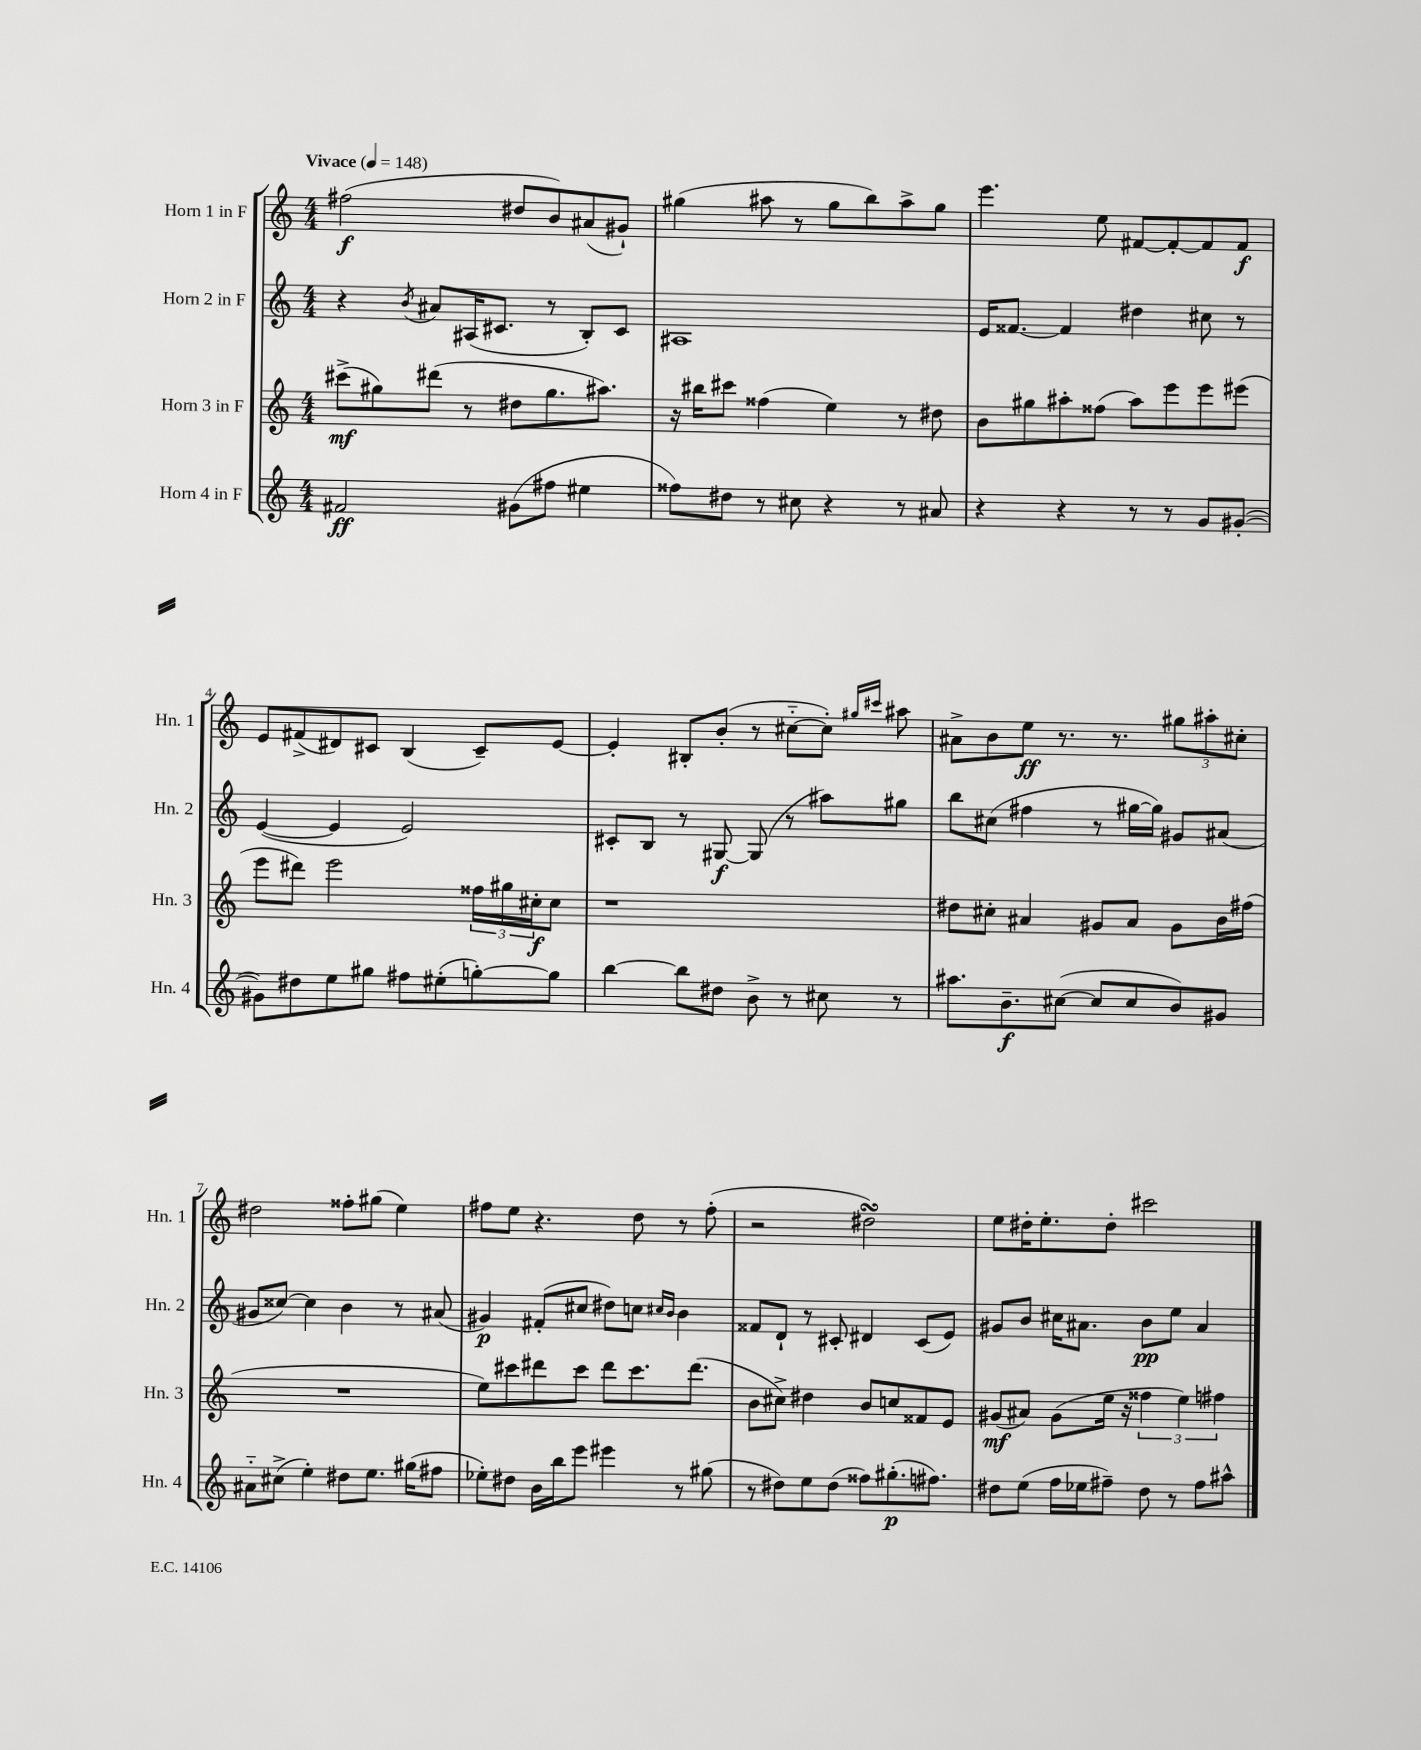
<<
\new StaffGroup <<
\new Staff = "s0" \with { instrumentName = "Horn 1 in F" shortInstrumentName = "Hn. 1" } {
    \clef treble \key c \major \numericTimeSignature \time 4/4 \tempo "Vivace" 4 = 148
    fis''2\f( dis''8 b'8) ais'8( gis'8-!) |
    gis''4( ais''8 r8 gis''8 b''8) ais''8-> gis''8 |
    e'''4. e''8 fis'8~ fis'8~-. fis'8 fis'8\f |
    e'8 fis'8->( dis'8) cis'8 b4( cis'8--) e'8~ |
    e'4-. bis8-. b'8-.( r8 cis''8~-_ cis''8-.) \grace { gis''16 cis'''16 } ais''8 |
    ais'8-> b'8 e''8\ff r8. r8. \tuplet 3/2 { gis''8 ais''8-. cis''8-. } |
    dis''2 fisis''8-. gis''8( e''4) |
    fis''8 e''8 r4. d''8 r8 fis''8-.( |
    r2 dis''2\turn) |
    e''8 dis''16-. e''8.-. dis''8-. cis'''2 \bar "|." |
}
\new Staff = "s1" \with { instrumentName = "Horn 2 in F" shortInstrumentName = "Hn. 2" } {
    \clef treble \key c \major \numericTimeSignature \time 4/4
    r4 \acciaccatura { b'8 } ais'8 ais16( cis'8. r8 b8-.) cis'8 |
    ais1 |
    e'16 fisis'8.~ fisis'4 dis''4 cis''8 r8 |
    e'4~( e'4 e'2) |
    cis'8-. b8 r8 gis8~\f gis8( r8 ais''8) gis''8 |
    b''8 cis''8( fis''4 r8 gis''16~ gis''16) gis'8 ais'8( |
    gis'8 cisis''8~) cisis''4 b'4 r8 ais'8( |
    gis'4\p) fis'8-.( cis''8 dis''8) c''8 \grace { cis''16 b'16 } b'4 |
    fisis'8 d'8-! r8 cis'8-. dis'4 cis'8( e'8) |
    gis'8 b'8 cis''16 ais'8. b'8\pp e''8 ais'4 \bar "|." |
}
\new Staff = "s2" \with { instrumentName = "Horn 3 in F" shortInstrumentName = "Hn. 3" } {
    \clef treble \key c \major \numericTimeSignature \time 4/4
    cis'''8->\mf( gis''8) dis'''8( r8 dis''8 gis''8. ais''8.) |
    r16 bis''16 cis'''8 fisis''4( e''4) r8 dis''8 |
    b'8 gis''8 ais''8-. fisis''8( ais''8) e'''8 e'''8 eis'''8( |
    e'''8 dis'''8) e'''2 \tuplet 3/2 { fisis''16 gis''16 cis''16-.\f } cis''8 |
    r1 |
    dis''8 cis''8-. ais'4 gis'8 ais'8 gis'8 b'16 fis''16( |
    R1 |
    e''8) cis'''8 dis'''8 cis'''8 dis'''8 cis'''8. dis'''8.( |
    b'8 cis''8->) dis''4 b'8 c''8 fisis'8 e'8 |
    gis'8\mf( ais'8) gis'8( e''16 r16 \tuplet 3/2 { fisis''4 e''4) fis''4 } \bar "|." |
}
\new Staff = "s3" \with { instrumentName = "Horn 4 in F" shortInstrumentName = "Hn. 4" } {
    \clef treble \key c \major \numericTimeSignature \time 4/4
    fis'2\ff gis'8( fis''8 eis''4 |
    fisis''8) dis''8 r8 cis''8 r4 r8 ais'8 |
    r4 r4 r8 r8 g'8 gis'8~-.( |
    gis'8) dis''8 e''8 gis''8 fis''8 eis''8-.( g''8~-.) g''8 |
    b''4~ b''8 dis''8 b'8-> r8 cis''8 r8 |
    ais''8. b'8.--\f cis''8~( cis''8 cis''8 b'8) gis'8 |
    ais'8-_ cis''8->( e''4-.) dis''8 e''8. gis''16( fis''8 |
    ees''8-.) dis''8 b'16 b''16 e'''8 eis'''4 r8 gis''8( |
    r8 dis''8) e''8 dis''8( fisis''8) gis''8.-.\p( fis''8.) |
    dis''8 e''8( f''16 ees''16 fis''8--) dis''8 r8 fis''8 ais''8-^ \bar "|." |
}
>>
>>
